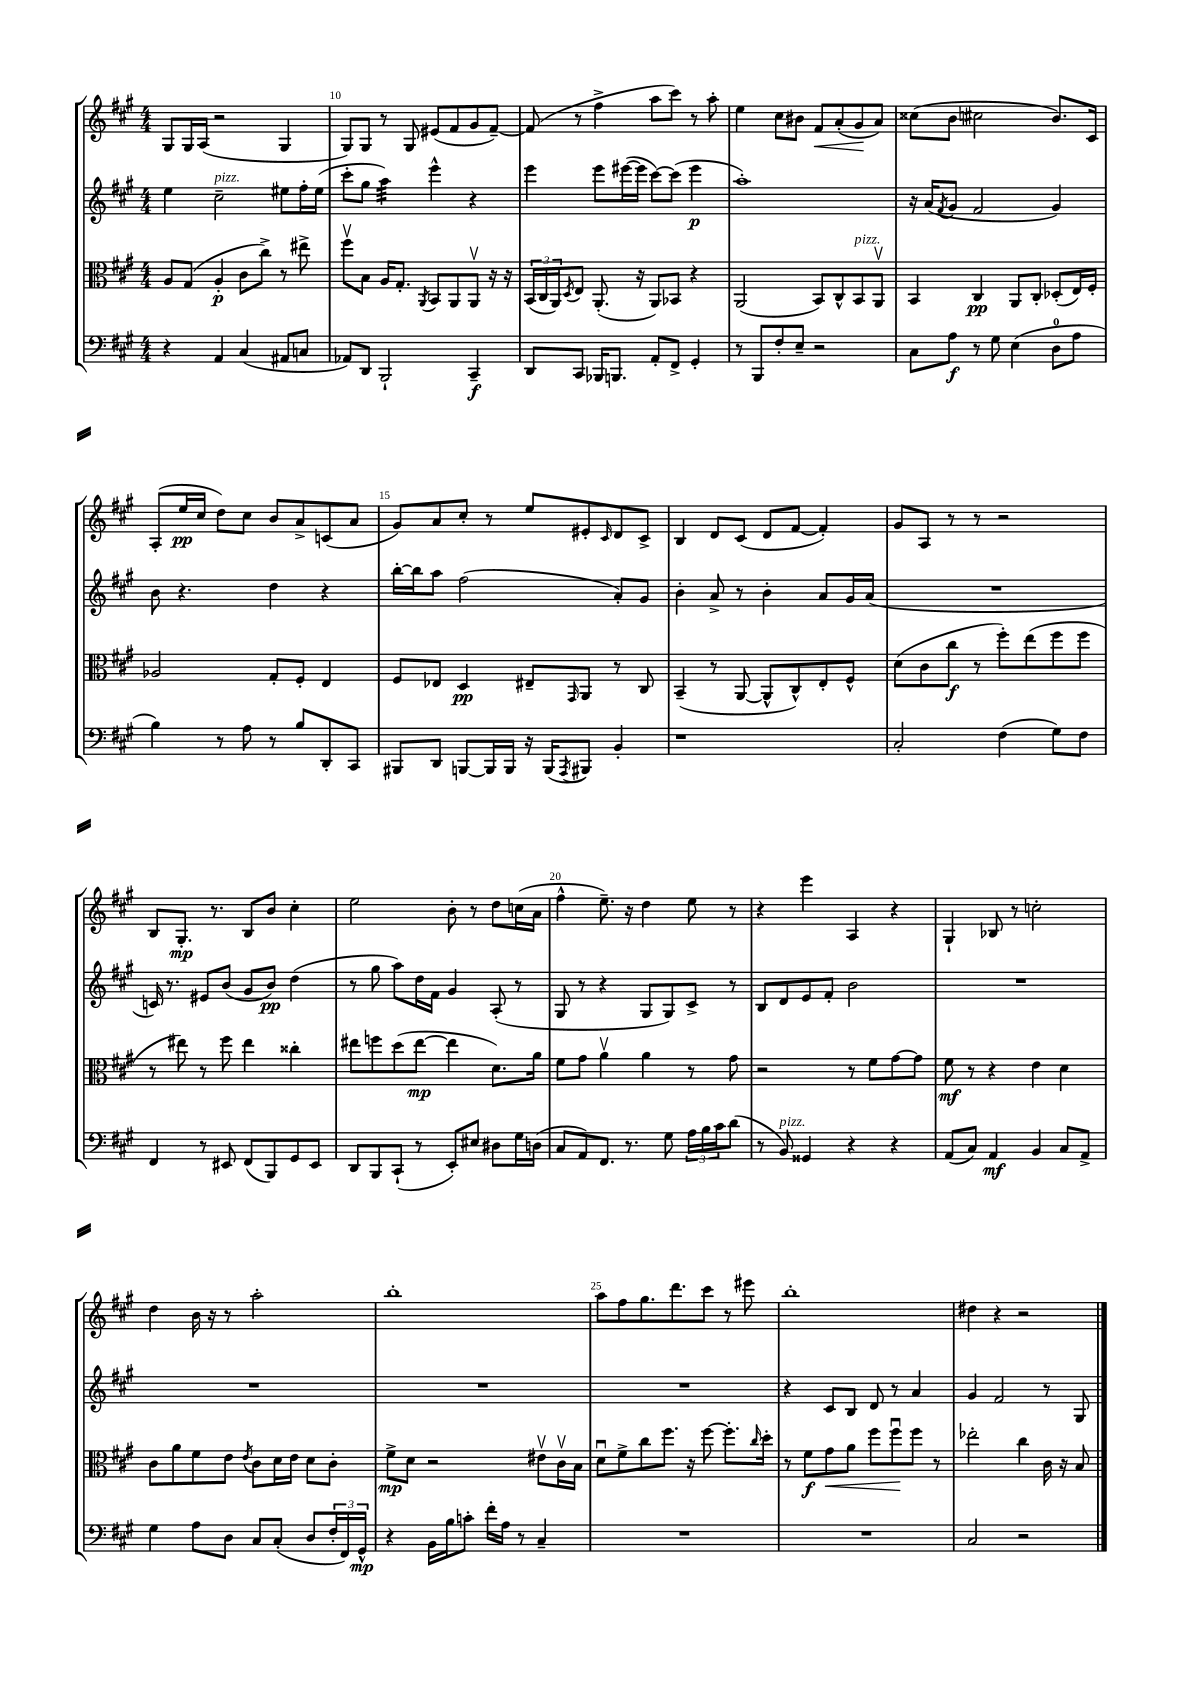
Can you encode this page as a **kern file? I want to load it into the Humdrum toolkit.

**kern	**kern	**kern	**kern
*staff4	*staff3	*staff2	*staff1
*clefF4	*clefC3	*clefG2	*clefG2
*k[f#c#g#]	*k[f#c#g#]	*k[f#c#g#]	*k[f#c#g#]
*M4/4	*M4/4	*M4/4	*M4/4
4r	8A	4ee	8G#
.	(8G#	.	16G#
.	.	.	(16A
4AA	4A'	2cc#~	2r
(4C#	8c#	.	.
.	8cc#^)	.	.
8AA#	8r	8ee#	4G#
8C	8ee#^	16ff#'	.
.	.	(16ee#	.
=	=	=	=
8AA-)	8ff#v	8ccc#'	8G#)
8DD	8B	8gg#	8G#
2BBB`	16A	4aa)	8r
.	8.G#'	.	.
.	.	.	8G#
.	8qAA	.	.
.	8BB	4eee^^	(8e#
.	8AA	.	8f#
4CC#~	8AAv	4r	8g#
.	16r	.	[8f#~)
.	16r	.	.
=	=	=	=
8DD	(24BB	4eee	(8f#]
.	24C#	.	.
.	24AA)	.	.
.	8qD	.	.
8CC#	8E	.	8r
16BBB-	(8.AA'	8eee	4ff#^
8.BBB	.	.	.
.	.	([16eee#	.
.	16r	16eee#]	.
8AA'	8AA)	[8ccc#)	8aa
8FF#^	8BB-	(8ccc#]	8ccc#)
4GG#'	4r	4eee#	8r
.	.	.	8aa'
=	=	=	=
8r	(2AA	1aa')	4ee
8BBB	.	.	.
8F#'	.	.	8cc#
8E~	.	.	8b#
2r	8BB)	.	8f#
.	8C#^^	.	(8a'
.	8BB	.	8g#
.	8AAv	.	8a)
=	=	=	=
8C#	4BB	16r	(8cc##
.	.	(16a	.
.	.	8qf#	.
8A	.	8g#	8b
8r	4C#	2f#	2cc#
8G#	.	.	.
(4E	8AA	.	.
.	8C#'	.	.
8D	(8D-'	4g#)	8.b)
8A	16E)	.	.
.	16F#'	.	16c#
=	=	=	=
4B)	2A-	8b	(8A'
.	.	4.r	16ee
.	.	.	16cc#
8r	.	.	8dd)
8A	.	.	8cc#
8r	8G#'	4dd	8b
8B	8F#'	.	8a^
8DD'	4E	4r	(8c
8CC#	.	.	8a
=	=	=	=
8BBB#	8F#	[16bb'	8g#)
.	.	16bb]	.
8DD	8E-	8aa	8a
[8BBB	4D	(2ff#	8cc#'
16BBB]	.	.	8r
16BBB	.	.	.
16r	8E#~	.	8ee
(16BBB	.	.	.
8qAAA	16qqGG#	.	.
8BBB#)	8AA	.	8e#'
.	.	.	16qqc#
4BB'	8r	8a')	8d
.	8C#	8g#	8c#^
=	=	=	=
1r	(4BB~	4b'	4B
.	8r	8a^	8d
.	[8AA	8r	(8c#
.	8AA^^]	4b'	8d
.	8C#^^)	.	[8f#
.	8E'	8a	4f#'])
.	8F#^^	16g#	.
.	.	(16a	.
=	=	=	=
2C#'	(8d	1r	8g#
.	8c#	.	8A
.	8cc#	.	8r
.	8r	.	8r
(4F#	8ff#')	.	2r
.	(8ee	.	.
8G#)	8ff#	.	.
8F#	8ff#	.	.
=	=	=	=
4FF#	8r	16c)	8B
.	.	8.r	.
.	8ee#)	.	8.G#'
8r	8r	8e#	.
.	.	.	8.r
8EE#	8ff#	(8b	.
(8FF#	4ee#	8g#	8B
8BBB)	.	8b)	8b
8GG#	4cc##'	(4dd	4cc#'
8EE#	.	.	.
=	=	=	=
8DD	8ee#	8r	2ee
8BBB	8ff	8gg#	.
(8CC#`	(8dd	8aa)	.
8r	[8ee#	16dd	.
.	.	16f#	.
8EE')	4ee#]	4g#	8b'
8E#	.	.	8r
8D#	8.d)	(8A'	8dd
16G#	.	8r	(16cc
(16D	16a	.	16a
=	=	=	=
8C#	8f#	8G#	4ff#^^
8AA)	8g#	8r	.
8.FF#	4av	4r	8.ee~)
8.r	.	.	16r
.	4a	8G#	4dd
8G#	.	8G#)	.
24A	8r	8c#^	8ee
24B	.	.	.
24c#	.	.	.
(8d	8g#	8r	8r
=	=	=	=
8r	2r	8B	4r
8BB)	.	8d	.
4GG##	.	8e	4eee
.	.	8f#'	.
4r	8r	2b	4A
.	8f#	.	.
4r	[8g#	.	4r
.	8g#]	.	.
=	=	=	=
(8AA	8f#	1r	4G#`
8C#)	8r	.	.
4AA	4r	.	8B-
.	.	.	8r
4BB	4e	.	2cc'
8C#	4d	.	.
8AA^	.	.	.
=	=	=	=
4G#	8c#	1r	4dd
.	8a	.	.
8A	8f#	.	16b
.	.	.	16r
8D	8e	.	8r
.	8qe	.	.
8C#	8c#	.	2aa'
(8C#'	16d	.	.
.	16e	.	.
8D	8d	.	.
24F#'	8c#'	.	.
24FF#)	.	.	.
24GG#^^	.	.	.
=	=	=	=
4r	8f#^	1r	1bb'
.	8d	.	.
16BB	2r	.	.
16B	.	.	.
8c'	.	.	.
16f#'	.	.	.
16A	.	.	.
8r	.	.	.
4C#~	8e#v	.	.
.	16c#v	.	.
.	16B	.	.
=	=	=	=
1r	8du	1r	8aa
.	8f#^	.	8ff#
.	8cc#	.	8.gg#
.	8.ff#	.	.
.	.	.	8.ddd
.	16r	.	.
.	[8ff#	.	8ccc#
.	8.ff#']	.	8r
.	.	.	8eee#
.	16qqcc#	.	.
.	16dd'	.	.
=	=	=	=
1r	8r	4r	1bb'
.	8f#	.	.
.	8g#	8c#	.
.	8a	8B	.
.	8ff#	8d	.
.	8ff#u	8r	.
.	8ff#	4a	.
.	8r	.	.
=	=	=	=
2C#	2ee-'	4g#	4dd#
.	.	2f#	4r
2r	4cc#	.	2r
.	16c#	8r	.
.	16r	.	.
.	8B	8G#	.
==	==	==	==
*-	*-	*-	*-
